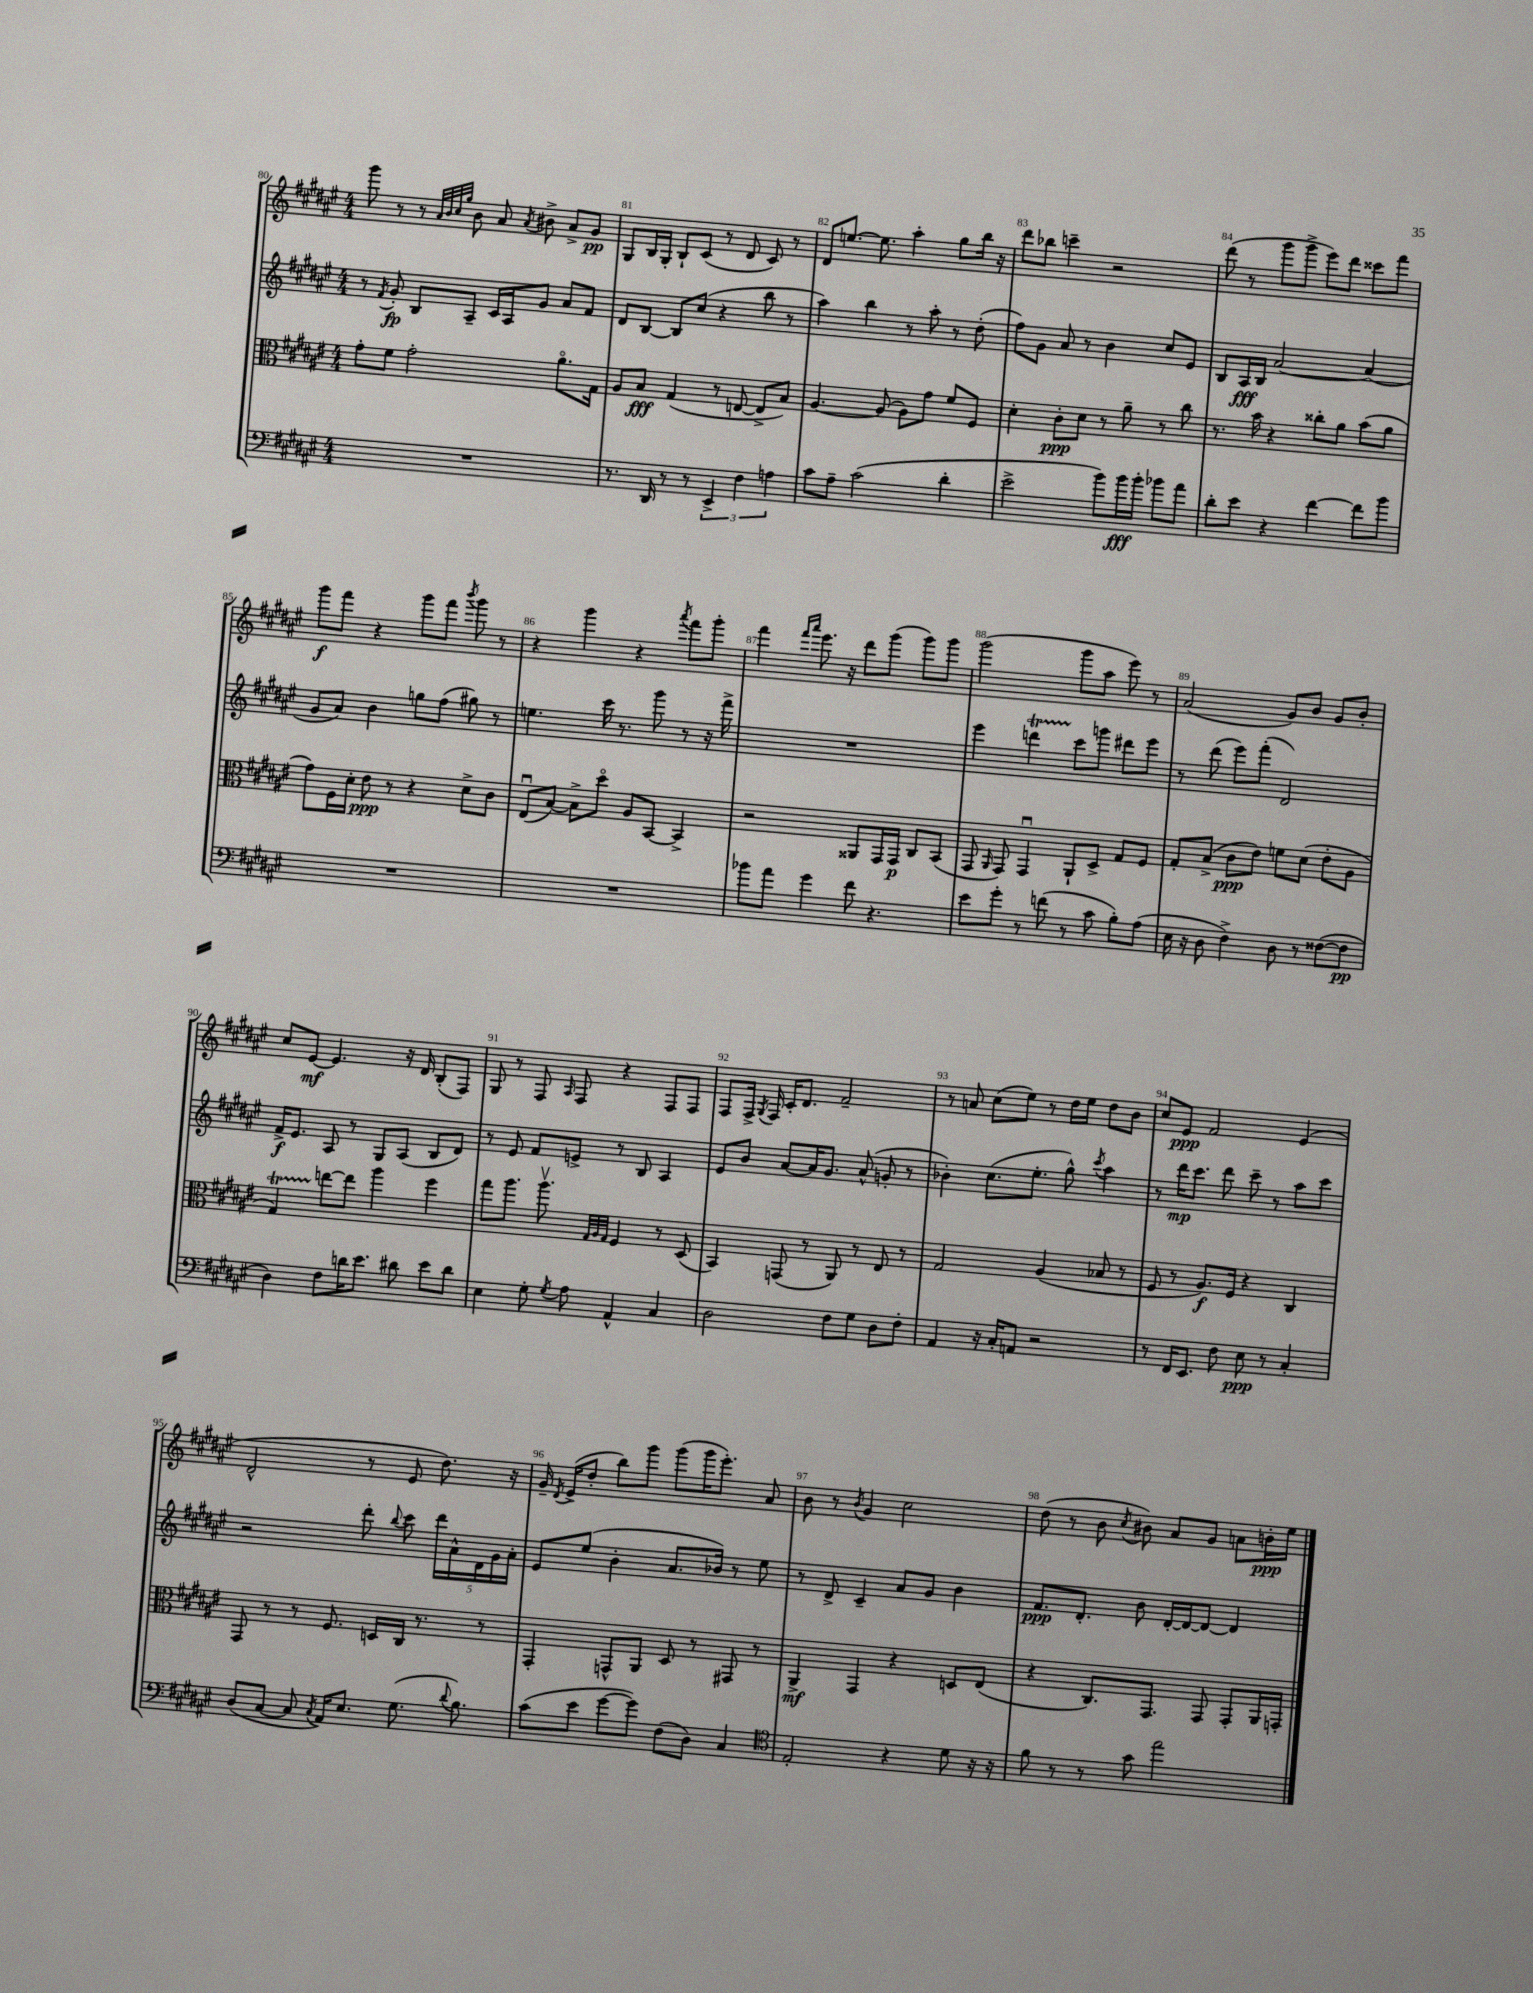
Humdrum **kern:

**kern	**kern	**kern	**kern
*staff4	*staff3	*staff2	*staff1
*clefF4	*clefC3	*clefG2	*clefG2
*k[f#c#g#d#a#e#]	*k[f#c#g#d#a#e#]	*k[f#c#g#d#a#e#]	*k[f#c#g#d#a#e#]
*M4/4	*M4/4	*M4/4	*M4/4
1r	8g#'	8r	8ggg#
.	.	8qf#	.
.	8f#	8g#'	8r
.	2g#'	8B	8r
.	.	.	32qqa#
.	.	.	32qqb
.	.	.	32qqcc#
.	.	.	32qqgg#
.	.	8A#~	8b
.	.	16c#	8a#
.	.	16A#	.
.	.	.	8qa#
.	.	8g#	8b#^
.	8.a#o	8a#	8a#^
.	.	8f#	8g#
.	16G#	.	.
=	=	=	=
8.r	8A#	8d#	8G#
.	8B	[8B	16B
16DD#	.	.	16G#'
8r	(4G#	8B]	8B`
8r	.	(8cc#	(8c#
6EE#^	8r	4r	8r
.	[8E	.	8d#
6F#	.	.	.
.	8E^]	8bb	8c#)
6A	.	.	.
.	8B)	8r	8r
=	=	=	=
8c#	[4.A#	4aa#)	8d#
8A#~	.	.	[8.ee
(2c#	.	4bb	.
.	.	.	8.ee]
.	(8A#]	.	.
.	8A#)	8r	4aa#'
.	8g#	8aa#'	.
4d#'	8f#	8r	8gg#
.	8F#	(8dd#'	16bb
.	.	.	16r
=	=	=	=
2e#^	4d#'	8ff#)	8ddd#
.	.	8g#	8bb-
.	8c#'	8a#	4ccc~
.	8d#	8r	.
8b)	8r	4b	2r
16b	8a#~	.	.
16b'	.	.	.
8b-	8r	8cc#	.
8a#	8cc#	8e#	.
=	=	=	=
8d#'	8.r	8B	(8ddd#
8e#	.	16A#	8r
.	16b	16B	.
4r	4r	[2a#	8ggg#
.	.	.	8ggg#^
[4f#	8cc##'	.	8eee#)
.	8a#	.	8ddd#
8f#]	(8b	(4a#]	8ccc##
8b	8a#	.	8fff#
=	=	=	=
1r	8g#)	8g#	8ggg#
.	16F#	8a#)	8fff#
.	16d#'	.	.
.	8e#	4b	4r
.	8r	.	.
.	4r	8gg	8ggg#
.	.	(8ff#	8fff#
.	.	.	8qbbb
.	8d#^	8gg#)	8ggg#
.	8c#	8r	8r
=	=	=	=
1r	(8E#u	4.ee	4r
.	[8B)	.	.
.	8B^]	.	4ggg#
.	8dd#o	16ccc#	.
.	.	8.r	.
.	8A#	.	4r
.	[8BB	8ggg#	.
.	.	.	8qaaa#
.	4BB^]	8r	8fff#
.	.	16r	8ggg#'
.	.	16fff#^	.
=	=	=	=
8b-	2r	1r	4fff#
8a#	.	.	.
.	.	.	16qqfff#
.	.	.	16qqaaa#
4g#	.	.	8.eee#
.	.	.	16r
8f#	8AA##	.	8ddd#
4.r	16GG#	.	(8ggg#
.	16GG#	.	.
.	8C#	.	8ggg#)
.	(8BB	.	8ggg#
=	=	=	=
8e#	8GG#	4eee#	(2ggg#
.	16qqAA#	.	.
8g#'	8GG#)	.	.
8r	4GG#u	4ddd	.
(8f	.	.	.
8r	8AA#`	8ccc#	8ggg#
8c#	8D#^	8ggg	8aa#
8B')	8G#	8ddd#	8eee#)
(8A#	8F#	8eee#	8r
=	=	=	=
16E#	8G#'	8r	(2a#
16r	.	.	.
8D#	(8B^	(8ddd#	.
4F#^)	8c#	8eee#)	.
.	8e#)	(8fff#'	.
8D#	8f	2d#)	8g#)
8r	(8d#	.	8b
([8F##	8e#'	.	8g#
8F##]	8A#	.	8b'
=	=	=	=
4D#)	4G#)	16f#^	8cc#
.	.	8.e#	.
.	.	.	[8e#
8F#	[8ee	8A#	4.e#]
16d	8ee]	8r	.
8.e#	.	.	.
.	4aa#	8G#	.
8d#	.	(8A#	16r
.	.	.	16d#
8e#	4ff#	8B	(8B'
8d#	.	8d#)	8F#)
=	=	=	=
4E#	8gg#	8r	8G#
.	8.aa#	8e#	8r
8G#'	.	8f#	8F#
.	8.aa#v	.	.
8qG#	.	.	16qqA#
8A#	.	8e^	8F#
.	32qqG#	.	.
.	32qqA#	.	.
.	32qqG#	.	.
4AA#^^	4F#	8r	4r
.	.	8B	.
4C#	8r	4A#	8F#
.	(8D#	.	8F#
=	=	=	=
2D#	4BB)	8e#	8F#
.	.	8b	16F#^
.	.	.	8qG#
.	.	.	16F#
.	(8GG	[8a#	16c#'
.	.	.	8.d#
.	8r	16a#]	.
.	.	8.g#	.
8F#	8AA#)	.	2f#~
8G#	8r	(8a#^^	.
8D#	8E#	8g'	.
8F#'	8r	8r	.
=	=	=	=
4AA#	2G#	4b-')	8r
.	.	.	8a
16r	.	(8.cc#	(8cc#
16C#'	.	.	.
8AA	.	.	8ee#)
.	.	8.ee#'	.
2r	(4A#	.	8r
.	.	8gg#^^)	16dd#
.	.	.	16ee#
.	.	8qccc#	.
.	8B-	4aa#	8dd#
.	8r	.	8b
=	=	=	=
8r	8F#	8r	8cc#
16FF#	8r	16ddd#	8e#
8.EE#	.	8.ccc#	.
.	8.A#)	.	2f#
8F#	.	8ddd#	.
.	16F#	.	.
8E#	4r	8ccc#~	.
8r	.	8r	.
4C#'	4C#	8aa#	(4e#
.	.	8ccc#	.
=	=	=	=
(8D#	8GG#	2r	2d#^^
[8C#	8r	.	.
8C#]	8r	.	.
8qC#	.	.	.
16AA#)	8.F#	.	.
8.E#	.	.	.
.	.	8ddd#'	8r
.	16D	.	.
.	.	8qqbb	.
(8.G#	16C#	8ccc#	8e#
.	8.r	.	.
.	.	20ddd#	8.dd#)
.	.	20a#^^	.
8qqd#	.	.	.
8.B)	.	.	.
.	.	20d#	.
.	8r	.	.
.	.	20g#	.
.	.	.	16r
.	.	20a#'	.
=	=	=	=
(8c#	4GG#'	8e#	16g#~
.	.	.	8qd#
.	.	.	(16e#^
8e#	.	(8ee#	8dd#'
[8g#	8GG^^	4b'	8bb)
8g#])	8AA#	.	8ggg#
(8F#	8D#	8.a#	(8ggg#
8D#)	8r	.	16ggg#
.	.	16b-)	8.eee#')
4C#	8GG#	8r	.
.	8r	8ee#	8a#
=	=	=	=
*clefC4	*	*	*
2E#'	4AA#^	8r	8b
.	.	8d#^	8r
.	.	.	8qb
.	4GG#	4c#~	4g#
4r	4r	8a#	2cc#
.	.	8g#	.
8d#	8D	4b	.
16r	(8E#	.	.
16r	.	.	.
=	=	=	=
8f#	4r	8.f#	(8dd#
8r	.	.	8r
.	.	8.d#'	.
8r	8.C#)	.	8b
.	.	.	8qcc#
8g#	.	8b	8b#)
.	8.GG#	.	.
2ee#	.	[16d#'	8a#
.	.	16d#_	.
.	8GG#	8d#_	8g#
.	8GG#'	4d#]	8a
.	16AA#	.	16b'
.	16GG'	.	16ee#
==	==	==	==
*-	*-	*-	*-
